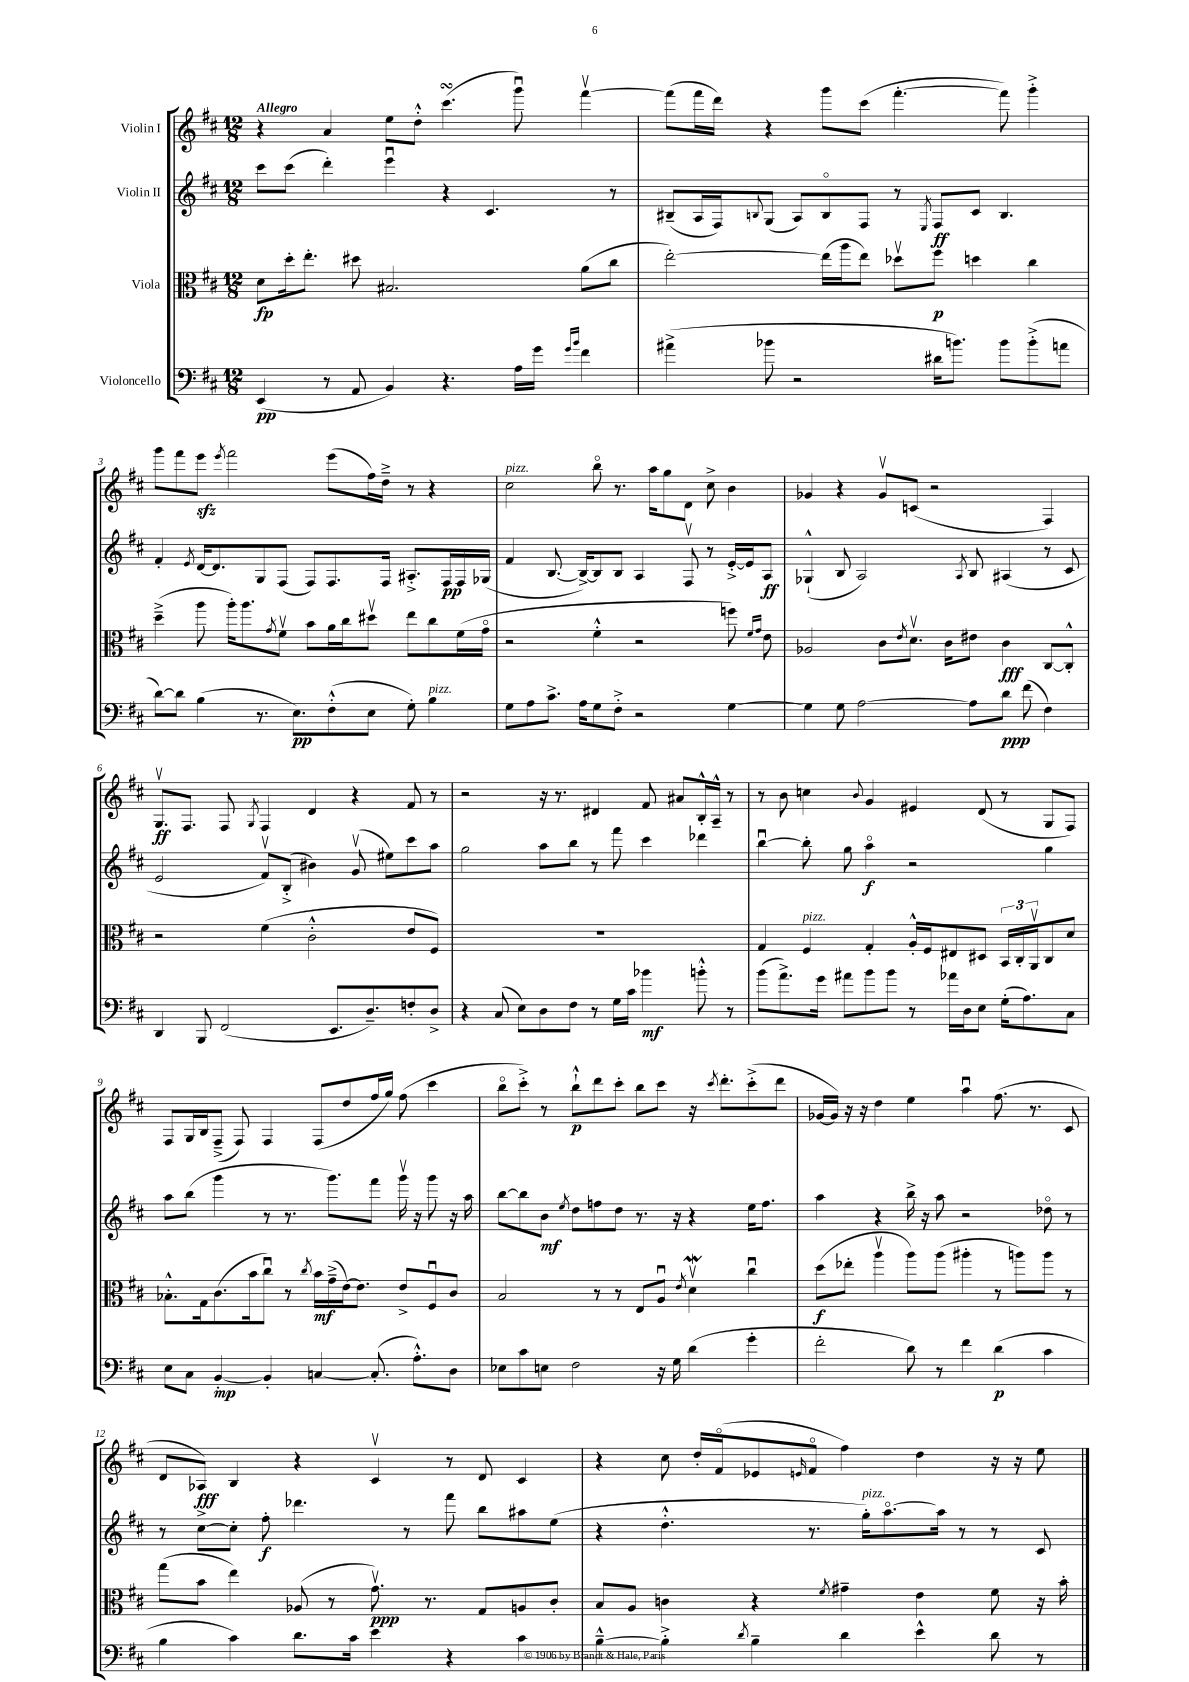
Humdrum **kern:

**kern	**kern	**kern	**kern
*staff4	*staff3	*staff2	*staff1
*clefF4	*clefC3	*clefG2	*clefG2
*k[f#c#]	*k[f#c#]	*k[f#c#]	*k[f#c#]
*M12/8	*M12/8	*M12/8	*M12/8
(4EE/	8d\L	8ccc#\L	4r
.	16dd'\k	(8ccc#\J	.
.	8.ee'\J	.	.
8r	.	4ddd'\)	4a/
8AA/	8dd#\	.	.
4BB/)	2.B#/	4eeeu\	8ee\L
.	.	.	8dd'^^\J
4.r	.	4r	(4.ccc#\
.	.	4.c#/	.
16A\LL	.	.	8gggu\)
16g\JJ	.	.	.
16qqg/LL	.	.	.
16qqb/JJ	.	.	.
4f#\	(8a\L	.	[4fff#v\
.	8cc#\J	8r	.
=	=	=	=
(4a#^\	[2ee'\)	(8B#~/L	(8fff#\]L
.	.	16A/L	16fff#\L
.	.	16F#/J)	16ddd\JJ)
.	.	8qqB/	.
8b-\	.	(8G/J	4r
2r	.	8A/L)	.
.	(16ee\]LL	8Bo/	8ggg\L
.	16aa\J	.	.
.	8ee\J)	8F#/J	(8ccc#\J
.	8dd-v\L	8r	[4.fff#'\
.	.	8qE/	.
16d#\LK	8ff#\J	8F#/L	.
8.b\J)	.	.	.
.	4dd\	8c#/J	.
8b\L	.	4.B/	8fff#\])
(8b'^\	4cc#\	.	4ggg'^\
8a\J	.	.	.
=	=	=	=
[8d\L)	(4dd~^\	4f#'/	8ggg\L
8d\]J	.	.	8fff#\
.	.	8qe/	.
(4B\	8aa\	[16d/LK	8eee\J
.	.	8.d/]	.
.	.	.	8qeee/
.	16aa'\LK)	.	2fff#\
.	8.aa\	.	.
8.r	.	8G/	.
.	8qg/	.	.
.	8f#v\J	(8F#/J	.
8.E\L)	.	.	.
.	8b\L	8F#/L)	.
(8F#'^^\	16a\L	8.F#/	(8eee\L
.	16cc#\J	.	.
8E\J	8dd#v\J	.	16ff#\L)
.	.	16F#/Jk	16dd~^\JJ
8G'\)	8ee\L	8.A#'^/L	8r
4B\	8cc#\	.	4r
.	.	16F#/L	.
.	(16f#\L	16F#/	.
.	16go\JJ	(16G-/JJ	.
=	=	=	=
8G\L	2r	4f#/	2cc#\
8A\	.	.	.
8.c#^\J	.	[8.B/	.
16A\LK	.	16B^/_LK)	.
8G\	4f#'^^\	8B/]	8bbo\
8F#'^\J	.	8B/J	8.r
2r	2r	4A/	.
.	.	.	16aa\LK
.	.	.	8gg\
.	.	8F#v/	8d\J
.	.	8r	8cc#^\
[4G\	8ff\)	[16e'^/LL	4b\
.	.	16e/]J	.
.	16qqf#/LL	.	.
.	16qqg/JJ	.	.
.	8e\	8A/J	.
=	=	=	=
4G\]	2A-/	(4G-`^^/	4g-/
8G\	.	8B/	4r
[2A\	.	2A/)	.
.	8c#\L	.	8g-v/L
.	8qe/	.	.
.	8.dv\J	.	(8c/J
.	.	.	2r
.	16c#\LK	.	.
.	.	8qA/	.
8A\]L	8e#\J	8B/	.
8d\J	4c#\	(4A#/	.
(8f#\	.	.	.
4F#\)	[8C#/L	8r	4F#/)
.	8C#'^^/]J	8c#/	.
=	=	=	=
4DD/	2r	2e/	8.Gv/L
.	.	.	8.F#/J
8BBB/	.	.	.
(2FF#/	.	.	8F#/
.	.	.	8qG/
.	(4f#\	8f#v/L)	4F#/
.	.	(8B'^/J	.
.	2c#'^^\	4b#\)	4d/
8.EE/L	.	.	.
.	.	(8gv/	4r
8.D~/)	.	.	.
.	.	8ee#\L)	.
8F'/	8e/L	8ccc#\	8f#/
8D^/J	8F#/J)	8aa\J	8r
=	=	=	=
4r	1.r	2gg\	2r
(8C#/	.	.	.
8E\L)	.	.	.
8D\	.	8aa\L	16r
.	.	.	8.r
8F#\J	.	8bb\J	.
8r	.	8r	4d#/
16G\LL	.	8fff#\	.
16c#\JJ	.	.	.
4b-\	.	4ccc#\	8f#/
.	.	.	8a#/L
8b'^^\	.	4ddd-\	16B'^^/L
.	.	.	16A~^^/JJ
8r	.	.	8r
=	=	=	=
(8b\L	4G/	[4bbu\	8r
8.a^\)	.	.	8b\
.	4F#/	8bb'\]	4cc\
16g\Jk	.	.	.
8a#\L	.	8gg\	.
.	.	.	8qqb/
8b\	4G'/	4aao\	4g/
8b\J	.	.	.
8r	16A'^^/LL	2r	4e#/
.	16F#/J	.	.
16a-\LL	8E#/	.	.
16D\J	.	.	.
8E\J	8D#/J	.	(8d/
(16G'\LK	24BB/LL	.	8r
.	24C#'/	.	.
8.A\)	.	.	.
.	24AAv/J	.	.
.	8C#/	4gg\	8G/L
8C#\J	8d/J	.	8F#/J)
=	=	=	=
8E\L	8.B-'^^\L	8aa\L	8F#/L
8C#\J	.	(8bb\J	16G/L
.	16G\k	.	16B/J
[4BB'/	(8.c#\	4ggg\	(8F#~^/J
.	.	.	8F#/)
.	16b\k	.	.
4BB'/]	8cc#u\J)	8r	4F#/
.	8r	8.r	.
.	8qcc#/	.	.
[4C/	16b\LL	.	(8F#/L
.	(16g~^\	8.ggg\L)	.
.	[16e\J)	.	8dd/
.	8.e\]J	.	.
(8.C'/]	.	8fff#\J	16ff#/L
.	.	.	16gg/JJ)
.	8e^/L	16gggv\	(8ff#\
8.A'^^\L)	.	16r	.
.	8F#u/	8ggg\	4ccc#\
8D\J	8c#/J	16r	.
.	.	16aa\	.
=	=	=	=
8E-\L	2B/	[8bb\L	8bbo\L
8c#\	.	8bb\]	8ccc#'^\J)
8E\J	.	8b\J	8r
.	.	8qee/	.
2F#\	.	8dd\L	8bb`^^\L
.	8r	8ff\	8ddd\
.	8r	8dd\J	8ccc#'\J
.	8E/L	8.r	8bb\L
16r	8Au/J	.	8ccc#\J
16G\	.	16r	.
.	8qe/	.	.
(4d\	4dv\	4r	16r
.	.	.	8qccc#/
.	.	.	8.ddd'\L
4g'\	4cc#u\	16ee\LK	(8ccc#'^\
.	.	8.ff\J	.
.	.	.	8ddd\J
=	=	=	=
2f#'\	(8dd\L	4aa\	[16g-/LL
.	.	.	16g-/]JJ)
.	8ee-'\J	.	16r
.	.	.	16r
.	4aav\	4r	4dd\
8d\)	8aa\L)	16bb^\	4ee\
.	.	16r	.
8r	(8aa\J	8aa\	.
4f#\	4aa#'\	2r	4aau\
(4d\	8r	.	(8.ff#\
.	8aa\L)	.	.
.	.	.	8.r
4c#\	8aa\J	8dd-o\	.
.	8r	8r	8c#/
=	=	=	=
4B\	(8gg\L	8r	8d/L
.	8b\J	[8cc#^\L	8A-/J)
4c#\)	4ee\)	8cc#'\]J	4B/
.	.	8ff#'\	.
8.d\L	(8A-/	4.ddd-\	4r
.	8r	.	.
16c#\Jk	.	.	.
4e\	8.gv\)	.	4c#v/
.	.	8r	.
.	8.r	.	.
4r	.	8fff#\	8r
.	8G/L	8bb\L	8d/
4c#\	8A/	8aa#\	4c#/
.	8c#'/J	(8ee\J	.
=	=	=	=
[4B~^^\	8B/L	4r	4r
.	8A/J	.	.
4B'^\]	4c\	4.dd'^^\	8cc#\
.	.	.	16dd'/LL
.	.	.	(16f#o/J
8qd/	.	.	.
4B~\	4r	.	8e-/
.	.	.	16qqe/
.	.	8.r	8f#o/J
.	8qf#/	.	.
4d\	4g#~\	.	4ff#\)
.	.	16gg'\LK)	.
.	.	[8.aao\	.
4e^^\	4e\	.	4dd\
.	.	16aa\]Jk	.
.	.	8r	.
8d\	8f#\	8r	16r
.	.	.	16r
8r	16r	8c#/	8ee\
.	16b'\	.	.
==	==	==	==
*-	*-	*-	*-
